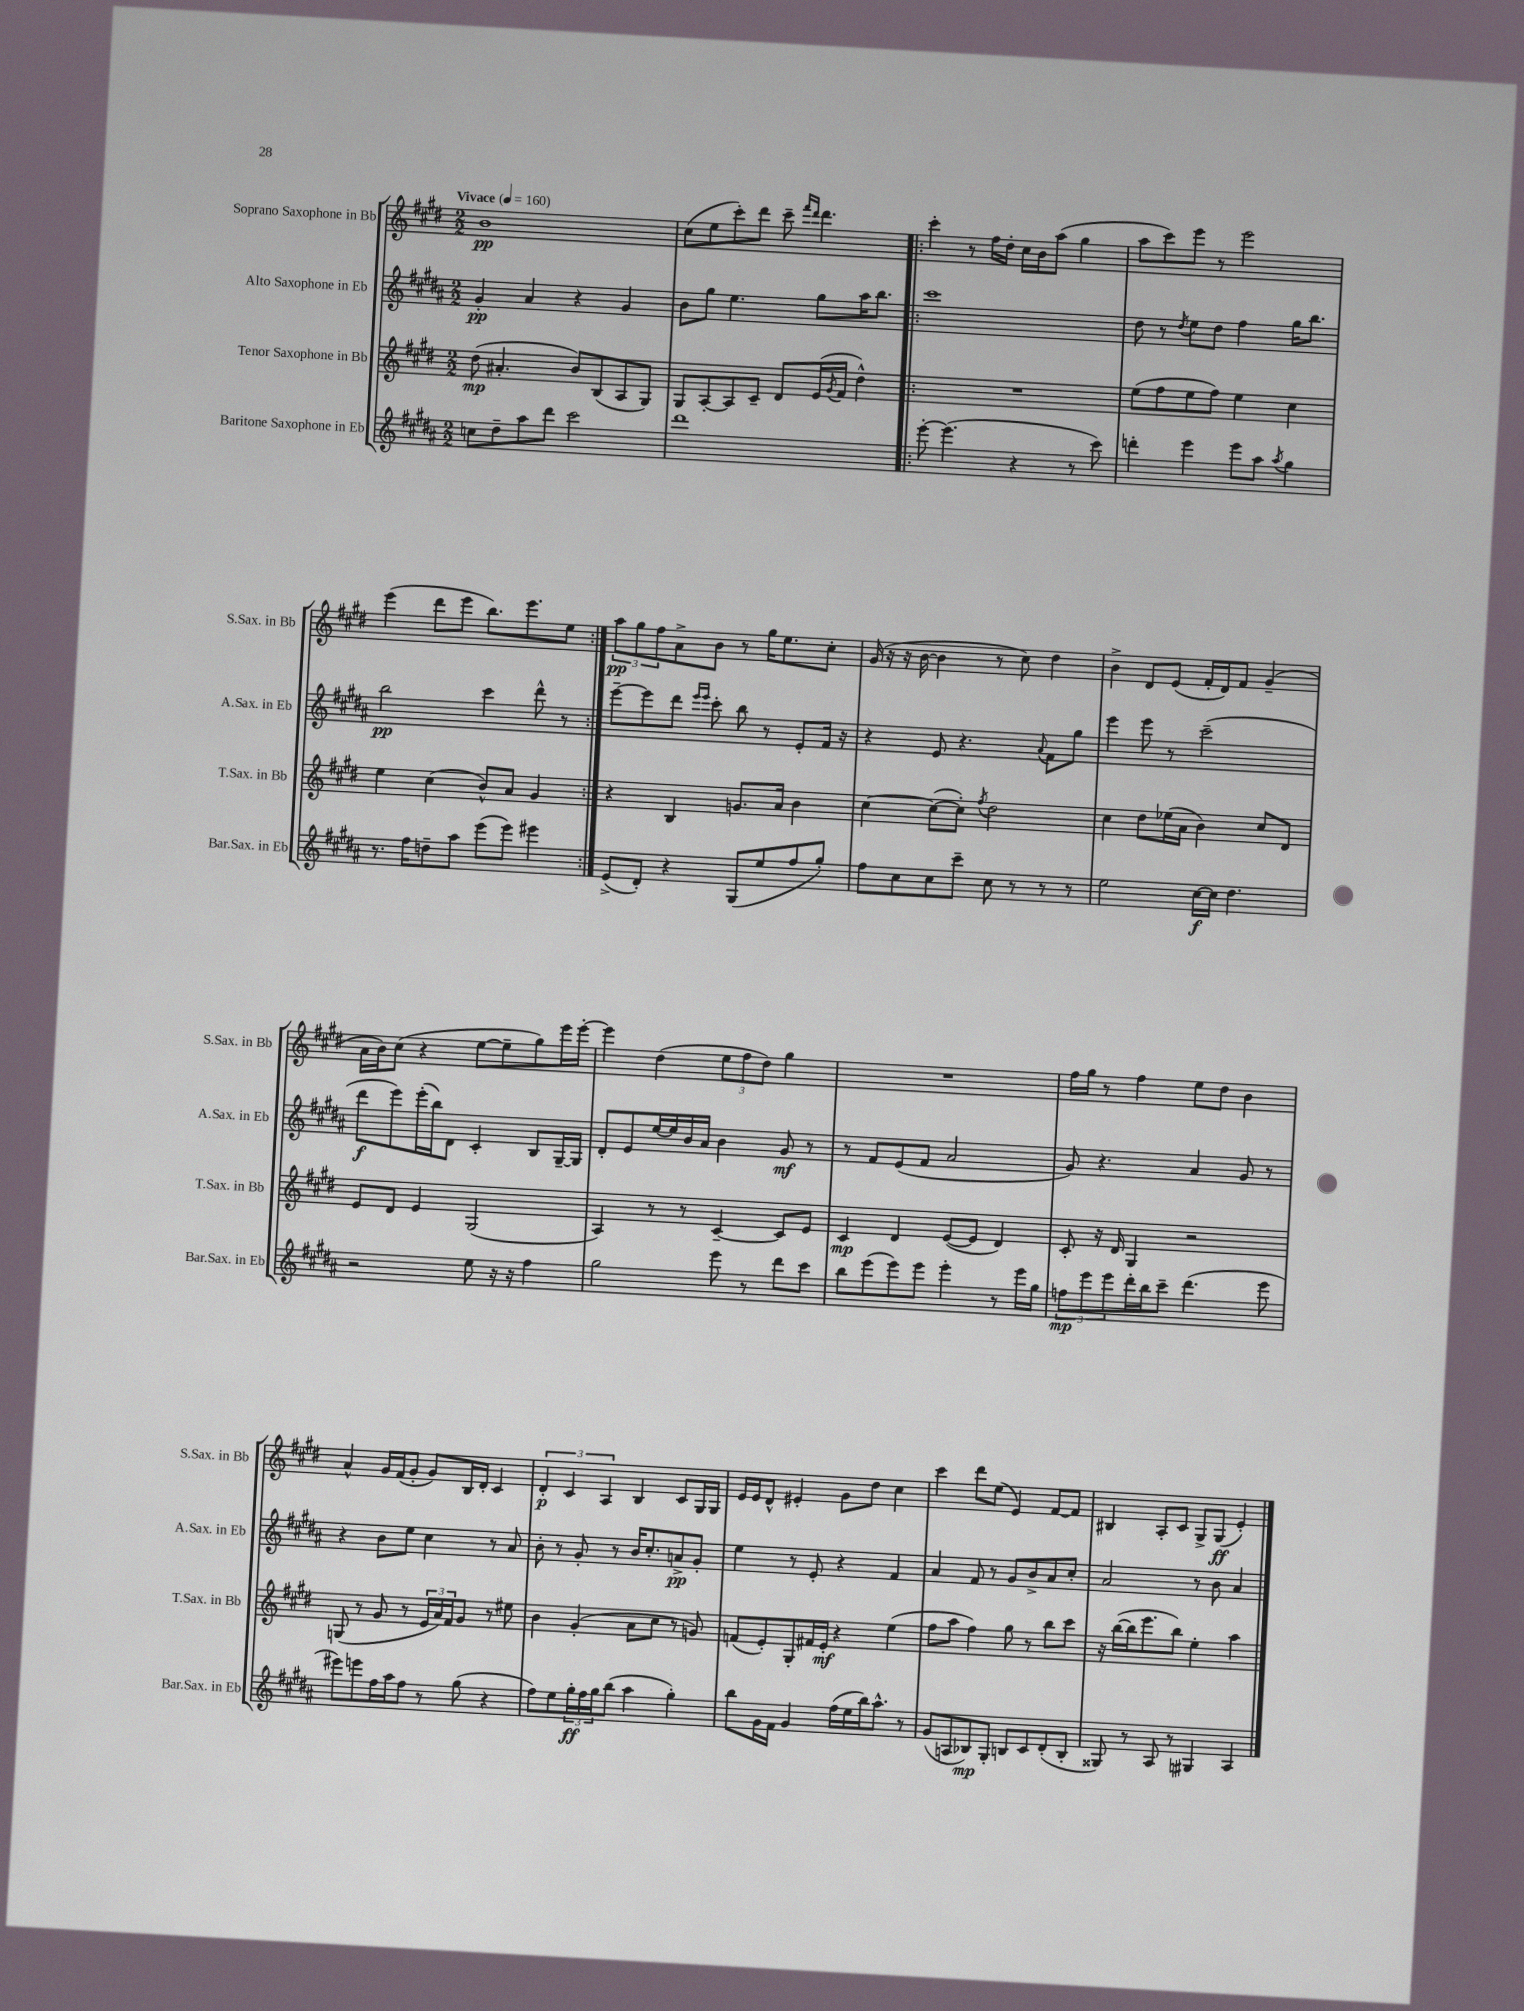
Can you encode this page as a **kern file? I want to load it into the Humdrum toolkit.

**kern	**dynam	**kern	**dynam	**kern	**dynam	**kern	**dynam
*part4	*part4	*part3	*part3	*part2	*part2	*part1	*part1
*staff4	*staff4	*staff3	*staff3	*staff2	*staff2	*staff1	*staff1
*I"Baritone Saxophone in Eb	*	*I"Tenor Saxophone in Bb	*	*I"Alto Saxophone in Eb	*	*I"Soprano Saxophone in Bb	*
*I'Bar.Sax. in Eb	*	*I'T.Sax. in Bb	*	*I'A.Sax. in Eb	*	*I'S.Sax. in Bb	*
*clefG2	*	*clefG2	*	*clefG2	*	*clefG2	*
*k[f#c#g#d#a#]	*	*k[f#c#g#d#]	*	*k[f#c#g#d#a#]	*	*k[f#c#g#d#]	*
*M2/2	*	*M2/2	*	*M2/2	*	*M2/2	*
*MM160	*	*MM160	*	*MM160	*	*MM160	*
=1	=1	=1	=1	=1	=1	=1	=1
!	!	!	!	!	!	!LO:TX:a:B:t=Vivace	!
8ccn\L	.	(8dd#\	mp	4g#'/	pp	1b	pp
8dd#~\	.	4.a#X'/	.	.	.	.	.
8aa#\	.	.	.	4a#/	.	.	.
8ddd#\J	.	.	.	.	.	.	.
2ccc#\	.	8b/L)	.	4r	.	.	.
.	.	(8B/	.	.	.	.	.
.	.	8A/	.	4g#/	.	.	.
.	.	8G#/J)	.	.	.	.	.
=2	=2	=2	=2	=2	=2	=2	=2
1ddd#	.	8G#/L	.	8b\L	.	(8cc#\L	.
.	.	[8A'/	.	8gg#\J	.	8ee\	.
.	.	8A/]	.	4.ee\	.	8ccc#'\)	.
.	.	8c#~/J	.	.	.	8ddd#\J	.
.	.	8d#/L	.	.	.	8ccc#~\	.
.	.	.	.	.	.	16qqfff#/LL	.
.	.	.	.	.	.	16qqddd#/JJ	.
.	.	(16e/L	.	8gg#\L	.	4.ddd#\	.
.	.	8qg#/	.	.	.	.	.
.	.	16f#/JJ	.	.	.	.	.
.	.	4dd#^^\)	.	16aa#\K	.	.	.
.	.	.	.	8.bb\J	.	.	.
=3!|:	=3!|:	=3!|:	=3!|:	=3!|:	=3!|:	=3!|:	=3!|:
[8eee'\	.	1r	.	1ccc#	.	4ccc#'\	.
(4.eee\]	.	.	.	.	.	.	.
.	.	.	.	.	.	8r	.
.	.	.	.	.	.	16ff#\LL	.
.	.	.	.	.	.	16dd#'\JJ	.
4r	.	.	.	.	.	16cc#\LL	.
.	.	.	.	.	.	16b\J	.
.	.	.	.	.	.	(8aa\J	.
8r	.	.	.	.	.	4gg#\	.
8ccc#\)	.	.	.	.	.	.	.
=4	=4	=4	=4	=4	=4	=4	=4
4dddn'\	.	(8ee\L	.	8dd#\	.	8aa\L	.
.	.	8ff#\	.	8r	.	8ccc#\)	.
.	.	.	.	8qdd#/	.	.	.
4eee\	.	8ee\	.	8ee\L	.	8eee\J	.
.	.	8ff#\J)	.	8dd#\J	.	8r	.
8eee\L	.	4ee\	.	4ff#\	.	2eee\	.
8aa#\J	.	.	.	.	.	.	.
8qaa#/	.	.	.	.	.	.	.
4gg#\	.	4cc#\	.	16gg#\KL	.	.	.
.	.	.	.	8.bb\J	.	.	.
!!LO:LB:g=z
=5	=5	=5	=5	=5	=5	=5	=5
8.r	.	4ee\	.	2bb\	pp	(4eee\	.
16ff#\KL	.	.	.	.	.	.	.
8ddn~\	.	(4cc#\	.	.	.	8ddd#\L	.
8aa#\J	.	.	.	.	.	8eee\J	.
(8eee\L	.	8b^^/L)	.	4ccc#\	.	8.bb\L)	.
8eee\J)	.	8a/J	.	.	.	.	.
.	.	.	.	.	.	8.eee\	.
4eee#X\	.	4g#/	.	8ddd#^^\	.	.	.
.	.	.	.	8r	.	8ee\J	.
=6:|!	=6:|!	=6:|!	=6:|!	=6:|!	=6:|!	=6:|!	=6:|!
(8e^/L	.	4r	.	[8eee~\L	.	12aa\L	pp
.	.	.	.	.	.	12gg#\	.
8d#'/J)	.	.	.	8eee\]	.	.	.
.	.	.	.	.	.	12ff#\	.
4r	.	4B/	.	8ddd#\J	.	8a^\	.
.	.	.	.	16qqeee/LL	.	.	.
.	.	.	.	16qqeee/JJ	.	.	.
.	.	.	.	8ccc#'\	.	8b\J	.
(8G#/L	.	8.gn/L	.	8bb\	.	8r	.
8ee/	.	.	.	8r	.	16gg#\KL	.
.	.	16a/Jk	.	.	.	8.ee\	.
8ff#/	.	4b\	.	8e'/L	.	.	.
8gg#'/J)	.	.	.	16f#/Jk	.	8cc#'\J	.
.	.	.	.	16r	.	.	.
=7	=7	=7	=7	=7	=7	=7	=7
8ff#\L	.	[4cc#\	.	4r	.	(16g#/	.
.	.	.	.	.	.	16r	.
8cc#\	.	.	.	.	.	16r	.
.	.	.	.	.	.	[16b\	.
8cc#\	.	(8cc#\L_	.	8e/	.	4b\]	.
8ccc#~\J	.	8cc#'\J])	.	4.r	.	.	.
.	.	8qff#/	.	.	.	.	.
8cc#\	.	2dd#\	.	.	.	8r	.
8r	.	.	.	.	.	8cc#\)	.
.	.	.	.	8qqa#/	.	.	.
8r	.	.	.	8f#\L	.	4dd#\	.
8r	.	.	.	8gg#\J	.	.	.
=8	=8	=8	=8	=8	=8	=8	=8
2ee\	.	4cc#\	.	4eee\	.	4b^\	.
.	.	8dd#\L	.	8eee\	.	8d#/L	.
.	.	(16ee-X\L	.	8r	.	(8e/J	.
.	.	16a\JJ	.	.	.	.	.
[16cc#\LL	f	4b\)	.	(2ccc#~\	.	16f#'/LL	.
16cc#\JJ]	.	.	.	.	.	16d#/J)	.
4.dd#\	.	.	.	.	.	8f#/J	.
.	.	8cc#/L	.	.	.	(4g#~/	.
.	.	8d#/J	.	.	.	.	.
!!LO:LB:g=z
=9	=9	=9	=9	=9	=9	=9	=9
2r	.	8e/L	.	8ddd#\L	f	16a\LL	.
.	.	.	.	.	.	16b\J)	.
.	.	8d#/J	.	8eee\)	.	(8cc#\J	.
.	.	4e/	.	(16eee'\L	.	4r	.
.	.	.	.	16bb\J)	.	.	.
.	.	.	.	8d#\J	.	.	.
8ee\	.	(2G#/	.	4c#'/	.	[8ee\L	.
16r	.	.	.	.	.	8ee~\]	.
16r	.	.	.	.	.	.	.
4ff#\	.	.	.	8B/L	.	8gg#\)	.
.	.	.	.	[16G#~/L	.	16eee\L	.
.	.	.	.	16G#/JJ]	.	[16eee'\JJ	.
=10	=10	=10	=10	=10	=10	=10	=10
2gg#\	.	4A/)	.	8d#'/L	.	4eee\]	.
.	.	.	.	8e/	.	.	.
.	.	8r	.	[16ee/L	.	(4dd#\	.
.	.	.	.	16ee/]	.	.	.
.	.	8r	.	16b/	.	.	.
.	.	.	.	16a#/JJ	.	.	.
8eee\	.	[4c#~/	.	4b\	.	12ee\L	.
.	.	.	.	.	.	12ff#\	.
8r	.	.	.	.	.	.	.
.	.	.	.	.	.	12dd#\J)	.
8ddd#\L	.	8c#/L]	.	8g#/	mf	4gg#\	.
8ccc#\J	.	8e/J	.	8r	.	.	.
=11	=11	=11	=11	=11	=11	=11	=11
8bb\L	.	4c#/	mp	8r	.	1r	.
(8eee\	.	.	.	8f#/L	.	.	.
8eee\)	.	4d#/	.	(8e/	.	.	.
8eee\J	.	.	.	8f#/J	.	.	.
4eee'\	.	([8e/L	.	2a#/	.	.	.
.	.	8e/J]	.	.	.	.	.
8r	.	4d#/)	.	.	.	.	.
16eee\LL	.	.	.	.	.	.	.
16gg#\JJ	.	.	.	.	.	.	.
=12	=12	=12	=12	=12	=12	=12	=12
12ffn\L	mp	8c#'/	.	8g#/)	.	16ff#\LL	.
.	.	.	.	.	.	16gg#\JJ	.
12eee\	.	.	.	.	.	.	.
.	.	16r	.	4.r	.	8r	.
12eee\	.	.	.	.	.	.	.
.	.	16d#/	.	.	.	.	.
16ddd#'\L	.	4G#/	.	.	.	4ff#\	.
16bb\J	.	.	.	.	.	.	.
8ccc#~\J	.	.	.	.	.	.	.
(4.ddd#\	.	2r	.	4a#/	.	8ee\L	.
.	.	.	.	.	.	8dd#\J	.
.	.	.	.	8g#/	.	4b\	.
8eee\	.	.	.	8r	.	.	.
!!LO:LB:g=z
=13	=13	=13	=13	=13	=13	=13	=13
8eee#X\L)	.	(8Gn/	.	4r	.	4a^^/	.
8eeen\	.	8r	.	.	.	.	.
16ff#\L	.	8g#/	.	8b\L	.	16g#/LL	.
16aa#\J	.	.	.	.	.	(16f#/J	.
8ff#\J	.	8r	.	8ee\J	.	8g#'/J	.
8r	.	24e/LL	.	4cc#\	.	8g#/L)	.
.	.	24a/)	.	.	.	.	.
.	.	24f#/J	.	.	.	.	.
(8gg#\	.	8g#/J	.	.	.	16B/L	.
.	.	.	.	.	.	16d#'/JJ	.
4r	.	8r	.	8r	.	4c#/	.
.	.	8ee#X\	.	8a#/	.	.	.
=14	=14	=14	=14	=14	=14	=14	=14
8ff#\L)	.	4b\	.	8b'\	.	6d#'/	p
8ee\	.	.	.	8r	.	.	.
.	.	.	.	.	.	6c#/	.
24gg#'\L	ff	(4g#'/	.	8g#'/	.	.	.
24ff#\	.	.	.	.	.	.	.
24gg#\J	.	.	.	.	.	6A/	.
(8bb\J	.	.	.	8r	.	.	.
4aa#\	.	8a\L	.	16b/KL	.	4B/	.
.	.	.	.	8.cc#'/	.	.	.
.	.	8cc#\J	.	.	.	.	.
4gg#'\)	.	8r	.	8an^/	pp	8c#/L	.
.	.	8gn/)	.	8g#'/J	.	16G#/L	.
.	.	.	.	.	.	16G#/JJ	.
=15	=15	=15	=15	=15	=15	=15	=15
8bb\L	.	(8fn/L	.	4ee\	.	16e/LL	.
.	.	.	.	.	.	16e/J	.
16g#\L	.	8e'/)	.	.	.	8d#^^/J	.
16f#\JJ	.	.	.	.	.	.	.
4g#/	.	8G#'/	.	8r	.	4e#X'/	.
.	.	16f#X/L	.	8e'/	.	.	.
.	.	16e'/JJ	mf	.	.	.	.
(16ff#\LL	.	4r	.	4r	.	8g#\L	.
16ee\	.	.	.	.	.	.	.
16bb\J)	.	.	.	.	.	8dd#\J	.
8.aa#^^\J	.	.	.	.	.	.	.
.	.	(4ee\	.	4f#/	.	4cc#\	.
8r	.	.	.	.	.	.	.
=16	=16	=16	=16	=16	=16	=16	=16
(8g#/L	.	8ff#\L	.	4a#/	.	4ccc#\	.
8An/	.	8aa\J	.	.	.	.	.
8B-X/)	mp	4ff#\)	.	8f#/	.	8ddd#\L	.
8G#'/J	.	.	.	8r	.	(8ee\J	.
8Bn/L	.	8gg#\	.	8g#/L	.	4e/)	.
8c#/	.	8r	.	8b^/	.	.	.
(8d#'/	.	8bb\L	.	8a#/	.	[8f#/L	.
8B'/J	.	8ccc#\J	.	8cc#'/J	.	8f#/J]	.
=17	=17	=17	=17	=17	=17	=17	=17
8G##X/)	.	16r	.	2a#/	.	4B#X/	.
.	.	([16bb\LL	.	.	.	.	.
8r	.	16bb\J]	.	.	.	.	.
.	.	8.eee\	.	.	.	.	.
8A#/	.	.	.	.	.	8A'/L	.
8r	.	8bb\J)	.	.	.	8c#/J	.
4G#X/	.	4ee'\	.	8r	.	8G#^/L	.
.	.	.	.	8b\	.	(8G#/J	ff
4A#/	.	4aa\	.	4a#/	.	4e'/)	.
==	==	==	==	==	==	==	==
*-	*-	*-	*-	*-	*-	*-	*-
